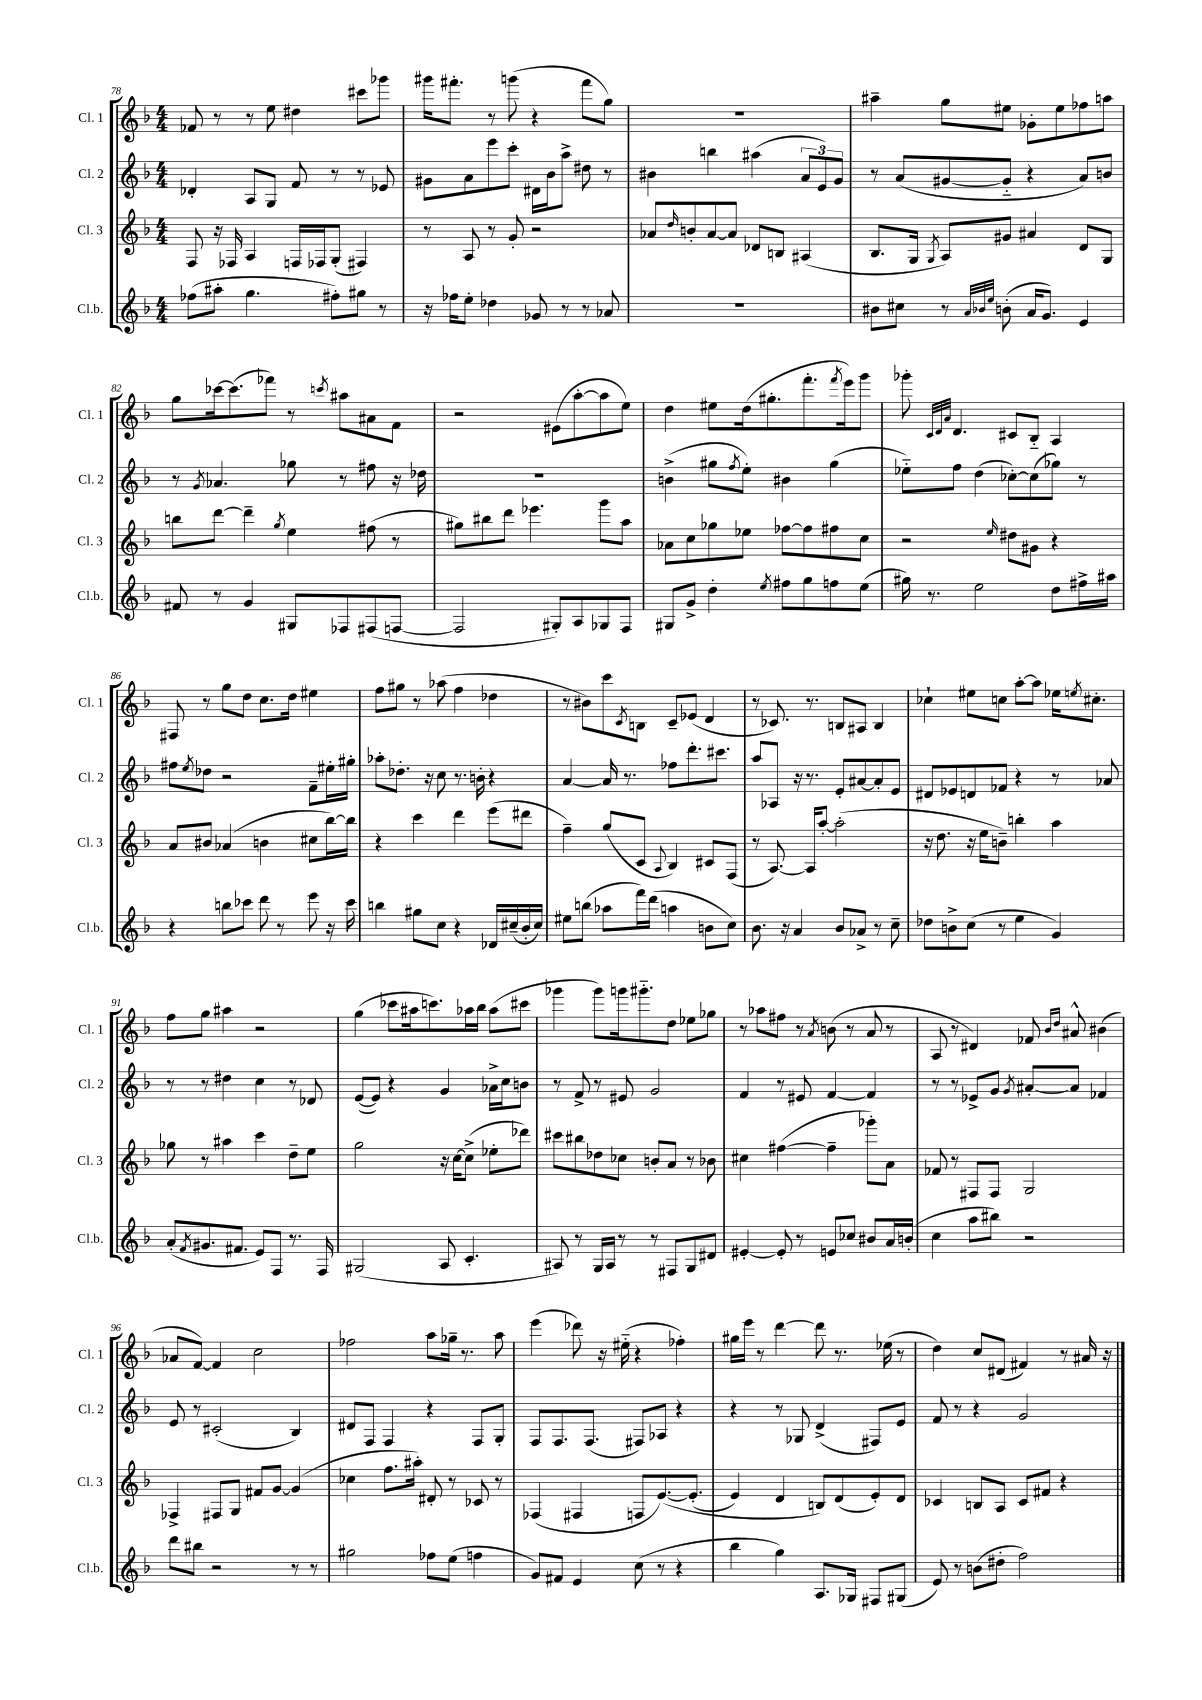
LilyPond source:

<<
\new StaffGroup <<
\new Staff = "s0" \with { instrumentName = "Cl. 1" shortInstrumentName = "Cl. 1" } {
    \clef treble \key f \major \numericTimeSignature \time 4/4
    fes'8 r8 r8 e''8 dis''4 cis'''8 ges'''8 |
    gis'''16 fis'''8.-. r8 g'''8( r4 fis'''8 g''8) |
    R1 |
    ais''4-- g''8 eis''8 ges'8-. eis''8 fes''8 a''8 |
    g''8 ces'''16~ ces'''8.( fes'''8) r8 \acciaccatura { c'''8 } ais''8 ais'8 f'8 |
    r2 eis'8( a''8~-. a''8 e''8) |
    d''4 eis''8 d''16( gis''8.-. f'''8.-. \acciaccatura { f'''8 } e'''16) g'''8 |
    ges'''8-. \grace { c'32 d'32 a'32 } d'4. cis'8 bes8-_ a4 |
    fis8 r8 g''8 d''8 c''8. d''16 eis''4 |
    f''8 gis''8 r8 aes''8( f''4 des''4 |
    r8 bis'8) c'''8 \acciaccatura { c'8 } b8 c'8-- ees'8( d'4 |
    r8 ces'8.) r8. b8 ais8 b4 |
    ces''4-! eis''8 c''8 a''8~-. a''8 ees''16 \acciaccatura { e''8 } cis''8.-. |
    f''8 g''8 ais''4 r2 |
    g''4( ces'''8 ais''16 c'''8.) aes''16 bes''16 aes''8( cis'''8 |
    ges'''4 ges'''8) g'''16 gis'''8.-_ d''8 ees''8 ges''8 |
    r8 aes''8 fis''8 r8 \acciaccatura { a'8 } b'8( r8 a'8 r8 |
    a8 r8 dis'4) fes'8 \grace { bes'16 d''16 } ais'8-^ bis'4( |
    aes'8 f'8~) f'4 c''2 |
    fes''2 a''8 ges''16-- r8. a''8 |
    e'''4( des'''8) r16 eis''16-_( r4 fes''4-.) |
    gis''16 e'''16 r8 d'''4~ d'''8 r8. ees''16( r8 |
    d''4) c''8 dis'8( fis'4) r8 ais'16 r16 \bar "|." |
}
\new Staff = "s1" \with { instrumentName = "Cl. 2" shortInstrumentName = "Cl. 2" } {
    \clef treble \key f \major \numericTimeSignature \time 4/4
    des'4-. a8 g8 f'8 r8 r8 ees'8 |
    gis'8 a'8 e'''8 c'''8-. dis'16 bes'16 a''8-> dis''8 r8 |
    bis'4 b''4 ais''4( \tuplet 3/2 { a'8 e'8) g'8 } |
    r8 a'8( gis'8~ gis'8-_ r4 a'8) b'8 |
    r8 \acciaccatura { g'8 } aes'4. ges''8 r8 fis''8 r16 des''16 |
    R1 |
    b'4->( gis''8 \acciaccatura { f''8 } e''8-.) bis'4 gis''4( |
    ees''8-_) f''8 d''4( ces''8~-.) ces''8( ges''8) r8 |
    fis''8 \acciaccatura { e''8 } des''8 r2 f'8-- eis''16-. gis''16-. |
    aes''8-. des''8.-. r16 c''8 r8. b'16-. r4 |
    a'4~ a'16 r8. fes''8 d'''8.-. cis'''8. |
    a''8 aes8 r16 r8. e'8-. ais'8~ ais'8-. e'8 |
    dis'8 ees'8 d'8 fes'8 r4 r8 aes'8 |
    r8 r8 dis''4 c''4 r8 des'8 |
    e'8~( e'8) r4 g'4 aes'16-> c''16 b'8 |
    r8 f'8-> r8 eis'8 g'2 |
    f'4 r8 eis'8 f'4~ f'4 |
    r8 r8 ees'8-> g'8 \acciaccatura { g'8 } ais'8~-. ais'8 fes'4 |
    e'8 r8 cis'2-.( bes4) |
    dis'8 f8 f4 r4 f8 g8-. |
    f8 f8. f8.( fis8) aes8 r4 |
    r4 r8 ges8 d'4->( fis8) e'8 |
    f'8 r8 r4 g'2 \bar "|." |
}
\new Staff = "s2" \with { instrumentName = "Cl. 3" shortInstrumentName = "Cl. 3" } {
    \clef treble \key f \major \numericTimeSignature \time 4/4
    f8 r16 fes16 a4 f16 fes16 g8-.( fis4) |
    r8 a8 r8 g'8-. r2 |
    aes'8 \grace { d''16 } b'8-. aes'8~ aes'8 des'8 b8 ais4( |
    bes8. g16 \acciaccatura { g8 } a8) gis'8 ais'4 d'8 g8 |
    b''8 d'''8~ d'''4-- \acciaccatura { g''8 } e''4 fis''8( r8 |
    gis''8) bis''8 d'''8 ees'''4. g'''8 a''8 |
    aes'8 c''8 ges''8 ees''8 fes''8~ fes''8 fis''8 c''8 |
    r2 \grace { e''16 } dis''8 gis'8 r4 |
    a'8 bis'8 aes'4( b'4 cis''8 bes''16~) bes''16 |
    r4 c'''4 d'''4 e'''8( dis'''8 |
    f''4--) g''8( c'8 \appoggiatura { a8 } bes4) cis'8 f8( |
    r8 a8.~) a16 a''8~-. a''2-.( |
    r16 d''8. r16 e''16 b'8--) b''4-. a''4 |
    ges''8 r8 ais''4 c'''4 d''8-- e''8 |
    g''2 r16 c''16~ c''8->( ees''8-. des'''8) |
    cis'''8 bis''8 des''8 ces''8 b'8-. a'8 r8 bes'8 |
    cis''4 fis''4~( fis''4-- ges'''8-.) a'8 |
    fes'8 r8 fis8 fis8 g2 |
    fes4-> fis8 g8 fis'8 g'8~ g'4( |
    ces''4 f''8. ais''16-.) dis'8-. r8 ces'8 r8 |
    fes4( fis4 f8 e'8.~)\( e'8.-.( |
    e'4) d'4 b8\) d'8( e'8-.) d'8 |
    ces'4 b8 a8 ces'8 fis'8 r4 \bar "|." |
}
\new Staff = "s3" \with { instrumentName = "Cl.b." shortInstrumentName = "Cl.b." } {
    \clef treble \key f \major \numericTimeSignature \time 4/4
    fes''8( ais''8-. g''4. fis''8-.) gis''8 r8 |
    r16 fes''16 e''8-. des''4 ges'8 r8 r8 aes'8 |
    R1 |
    bis'8 cis''8 r8 \grace { a'32 bes'32 e''32 } b'8-.( a'16 g'8.) e'4 |
    fis'8 r8 g'4 gis8 fes8 fis8( f8~ |
    f2 gis8-.) a8 ges8 f8 |
    gis8 g'8-> d''4-. \acciaccatura { e''8 } fis''8 g''8 f''8 e''8( |
    gis''16) r8. e''2 d''8 fis''16-> ais''16 |
    r4 b''8 ces'''8 d'''8 r8 e'''8 r16 ces'''16 |
    b''4 gis''8 c''8 r4 des'16 cis''16--( bes'16-. cis''16) |
    eis''8 b''8( aes''8 f'''16) d'''16( a''4 b'8 c''8) |
    bes'8. r16 a'4 bes'8 aes'8-> r8 c''8-- |
    des''8 b'8-> c''8( r8 e''4 g'4) |
    a'8-.( \acciaccatura { f'8 } gis'8. fis'8. e'8) f8 r8. f16 |
    gis2( a8 c'4.-. |
    ais8) r8 g16 ais16 r8 r8 fis8 g8 dis'8 |
    eis'4~-. eis'8-. r8 e'8 ces''8 bis'8 a'16 b'16-.( |
    c''4 a''8 bis''8) r2 |
    d'''8 bis''8 r2 r8 r8 |
    gis''2 fes''8 e''8( f''4 |
    g'8) fis'8 e'4 c''8( r8 r4 |
    bes''4 g''4) a8. ges16 fis8 gis8( |
    e'8) r8 b'8( dis''8-. f''2) \bar "|." |
}
>>
>>
\layout { \context { \Score currentBarNumber = #78 } }
